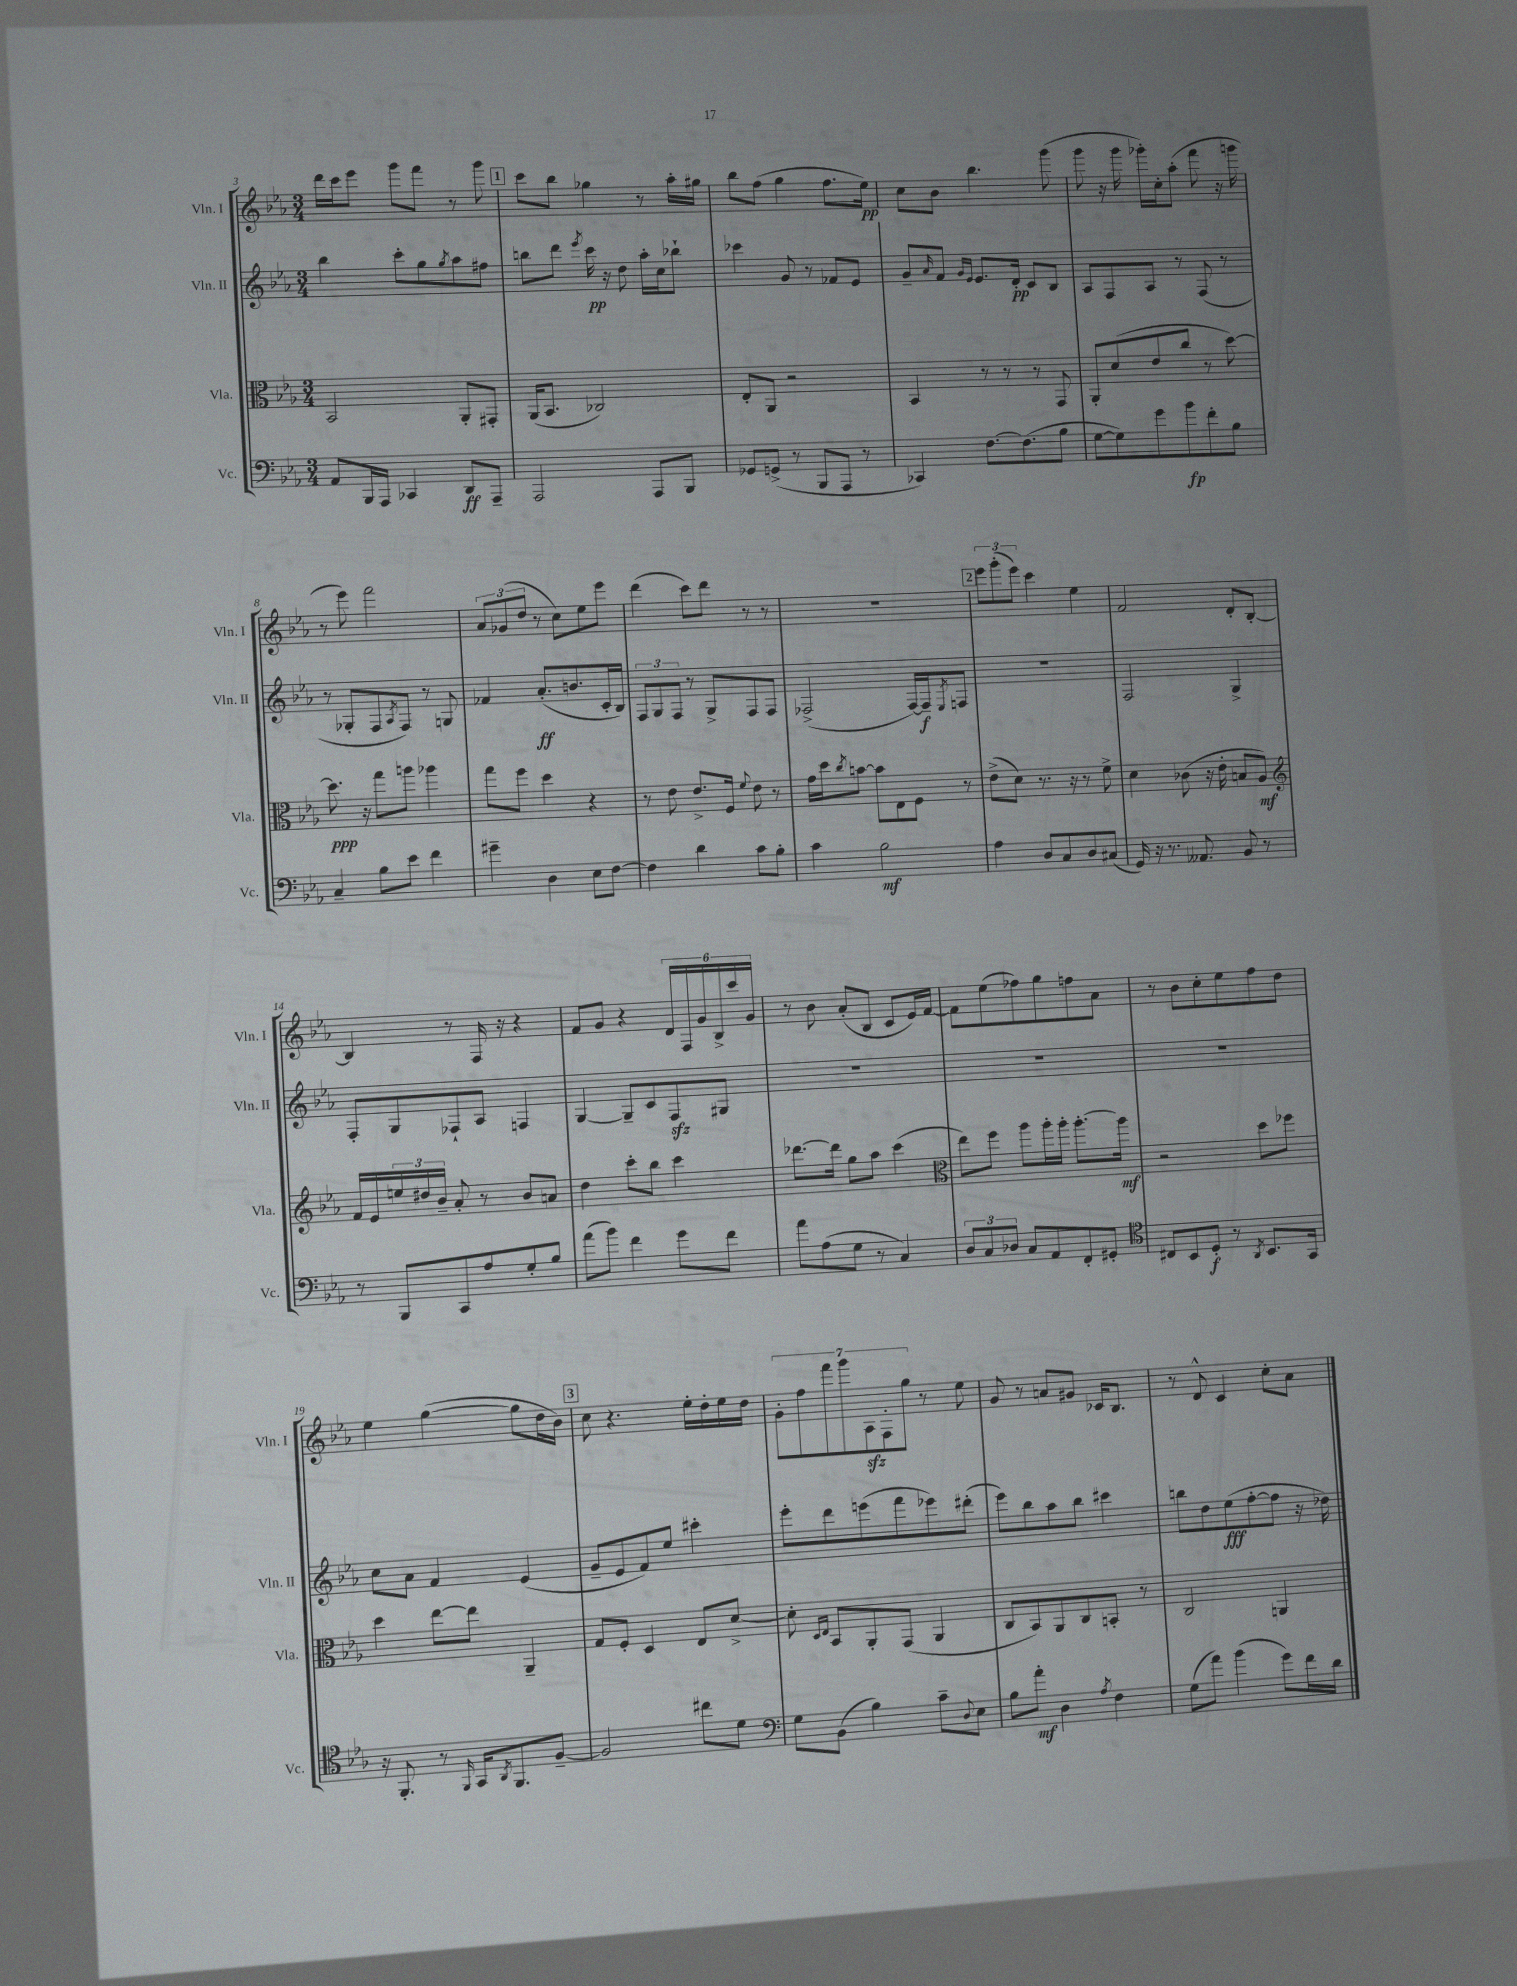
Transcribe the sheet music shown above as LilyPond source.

<<
\new StaffGroup <<
\new Staff = "s0" \with { instrumentName = "Vln. I" shortInstrumentName = "Vln. I" } {
    \clef treble \key ees \major \numericTimeSignature \time 3/4
    d'''16 c'''16 ees'''8 g'''8 f'''8 r8 g'''8 |
    \mark \markup { \box "1" } c'''8 bes''8 ges''4 r8 aes''16-. gis''16 |
    bes''8 f''8( g''4 f''8. ees''16\pp) |
    c''8 bes'8 bes''4. g'''8( |
    g'''8 r16 g'''16 ges'''16-.) c''16-. aes''8-.( f'''8 r16 g'''16 |
    r8 ees'''8) f'''2 |
    \tuplet 3/2 { aes'8 ges'8( d''8 } r8 c''8) ees''8 ees'''8 |
    d'''4( c'''8) d'''8 r8 r8 |
    R2. |
    \mark \markup { \box "2" } \tuplet 3/2 { ees'''8 g'''8-.( ees'''8) } c'''4 ees''4 |
    f'2 d'8-. bes8~-. |
    bes4 r8 f16 r16 r4 |
    f'8 g'8 r4 \tuplet 6/4 { d'16 f16 g'16 bes16-> c'''16 g'16 } |
    r8 bes'8 aes'8-.( bes8 c'8 ees'16) f'16~ |
    f'8 ees''8( fes''8) g''8 f''8 aes'8 |
    r8 bes'8 c''8-. ees''8 f''8 d''8 |
    ees''4 g''4~( g''8 d''16 bes'16) |
    \mark \markup { \box "3" } c''8 r4. ees''16-. d''16-. ees''16 d''16 |
    \tuplet 7/4 { g'8-. f''8 f'''8 g'''8 aes8\sfz f8-. g''8 } r8 ees''8 |
    g'8 r8 a'8 gis'8 ces'16 bes8. |
    r8 d'8-^ c'4 c''8-. aes'8 \bar "|." |
}
\new Staff = "s1" \with { instrumentName = "Vln. II" shortInstrumentName = "Vln. II" } {
    \clef treble \key ees \major \numericTimeSignature \time 3/4
    bes''4 c'''8-. g''8 \acciaccatura { g''8 } aes''8 fis''8 |
    \mark \markup { \box "1" } b''8 d'''8 \acciaccatura { ees'''8 } c'''16\pp r16 d''8 aes''16-. c''16 bes''8-! |
    ces'''4 g'8 r8 fes'8 ees'8 |
    g'8-- \grace { aes'16 } f'8 \grace { g'16 ees'16 } ees'8. d'16-.\pp c'8 bes8 |
    aes8 f8 aes8 r8 f8( r8 |
    r8 ges8-. f8 \acciaccatura { aes8 } f8) r8 g8 |
    fes'4 aes'8.-.\ff( b'8. c'16-. bes16) |
    \tuplet 3/2 { f8 g8 f8 } r8 g8-> f8 f8 |
    fes2->( fes16~) fes16--\f \acciaccatura { ees8 } f8 |
    \mark \markup { \box "2" } R2. |
    f2 g4-> |
    f8-. g8 fes8-! aes8 f4 |
    g4~ g8-- c'8 f8\sfz gis8 |
    R2. |
    R2. |
    R2. |
    c''8 aes'8 f'4 ees'4( |
    \mark \markup { \box "3" } g'8-- ees'8 f'8) ees''8 cis'''4-. |
    ees'''8-. d'''8 e'''8( f'''8 ees'''8) dis'''8-.( |
    ees'''8) bes''8 aes''8 bes''8 cis'''4 |
    b''8 d''8 ees''8\fff( f''8~-. f''8 r16 des''16) \bar "|." |
}
\new Staff = "s2" \with { instrumentName = "Vla." shortInstrumentName = "Vla." } {
    \clef alto \key ees \major \numericTimeSignature \time 3/4
    bes,2 aes,8-. gis,8-. |
    \mark \markup { \box "1" } aes,16( bes,8. ces2) |
    ees8-. aes,8 r2 |
    bes,4 r8 r8 r8 g,8 |
    aes,8-. d'8( ees'8 c''8 r8 d''8~) |
    d''8.\ppp r16 g''8 a''8 aes''4 |
    g''8 f''8 d''4 r4 |
    r8 ees'8 ees'8.-> f16 \appoggiatura { f'8 } ees'8 r8 |
    g'16 d''16 \acciaccatura { c''8 } b'8~ b'8 ees8 f8 r8 |
    \mark \markup { \box "2" } ees'8->( d'8) r8. r16 r8 f'8-> |
    d'4 ces'8( r16 ees'16-. b8 aes8\mf) |
    \clef treble f'16 ees'16 \tuplet 3/2 { e''16 dis''16 bes'16-- } aes'8-. r8 bes'8 a'8 |
    d''4 c'''8-. bes''8 c'''4 |
    des'''8.~ des'''16 g''8 aes''8 c'''4( |
    \clef alto ees''8) f''8 aes''8 aes''16-. aes''16-. aes''8.~-. aes''16\mf |
    r2 d''8 fes''8 |
    d''4 ees''8~ ees''8 aes,4-- |
    \mark \markup { \box "3" } g8 f8-. d4 ees8 d'8~-> |
    d'8-. \grace { d16 ees16 } bes,8 aes,8-. g,8( aes,4 |
    c8 bes,8) aes,8 c8 b,8-. r8 |
    c2 a,4 \bar "|." |
}
\new Staff = "s3" \with { instrumentName = "Vc." shortInstrumentName = "Vc." } {
    \clef bass \key ees \major \numericTimeSignature \time 3/4
    aes,8 bes,,16 aes,,16 ces,4 d,8\ff aes,,8-- |
    \mark \markup { \box "1" } aes,,2 aes,,8 bes,,8 |
    ges,8 g,8->( r8 bes,,8 aes,,8 r8 |
    ces,4) f8.~ f8.( bes8 |
    g8~ g8) g'8 bes'8\fp f'8-. bes8 |
    c4-- bes8 ees'8 f'4 |
    gis'4-- d4 ees8 f8~ |
    f4 d'4 c'8 bes8-. |
    c'4 bes2\mf |
    \mark \markup { \box "2" } aes4 d8 c8 d8 cis8( |
    g,16) r16 r8. aeses,8. bes,8 r8 |
    r8 bes,,8 c,8 aes8 g8-. bes8 |
    aes'8( bes'8) f'4 g'8 f'8 |
    aes'8 aes8( g8 r8 c4) |
    \tuplet 3/2 { d8 c8 des8 } c8 aes,8 f,8-. gis,8-. |
    \clef tenor cis8 bes,8 d8-.\f r8 \acciaccatura { aes,8 } bes,8. g,16 |
    r16 f,8.-. r8 \grace { f,16 } g,16 \acciaccatura { aes,8 } f,8. f8~-- |
    \mark \markup { \box "3" } f2 cis''8 d'8 |
    \clef bass g8 bes,8( bes4) c'8-- \appoggiatura { d8 } ees8 |
    bes8 aes'8-.\mf d4 \acciaccatura { aes8 } f4 |
    g8( aes'8) bes'4( g'8) f'16 d'16 \bar "|." |
}
>>
>>
\layout { \context { \Score currentBarNumber = #3 } }
